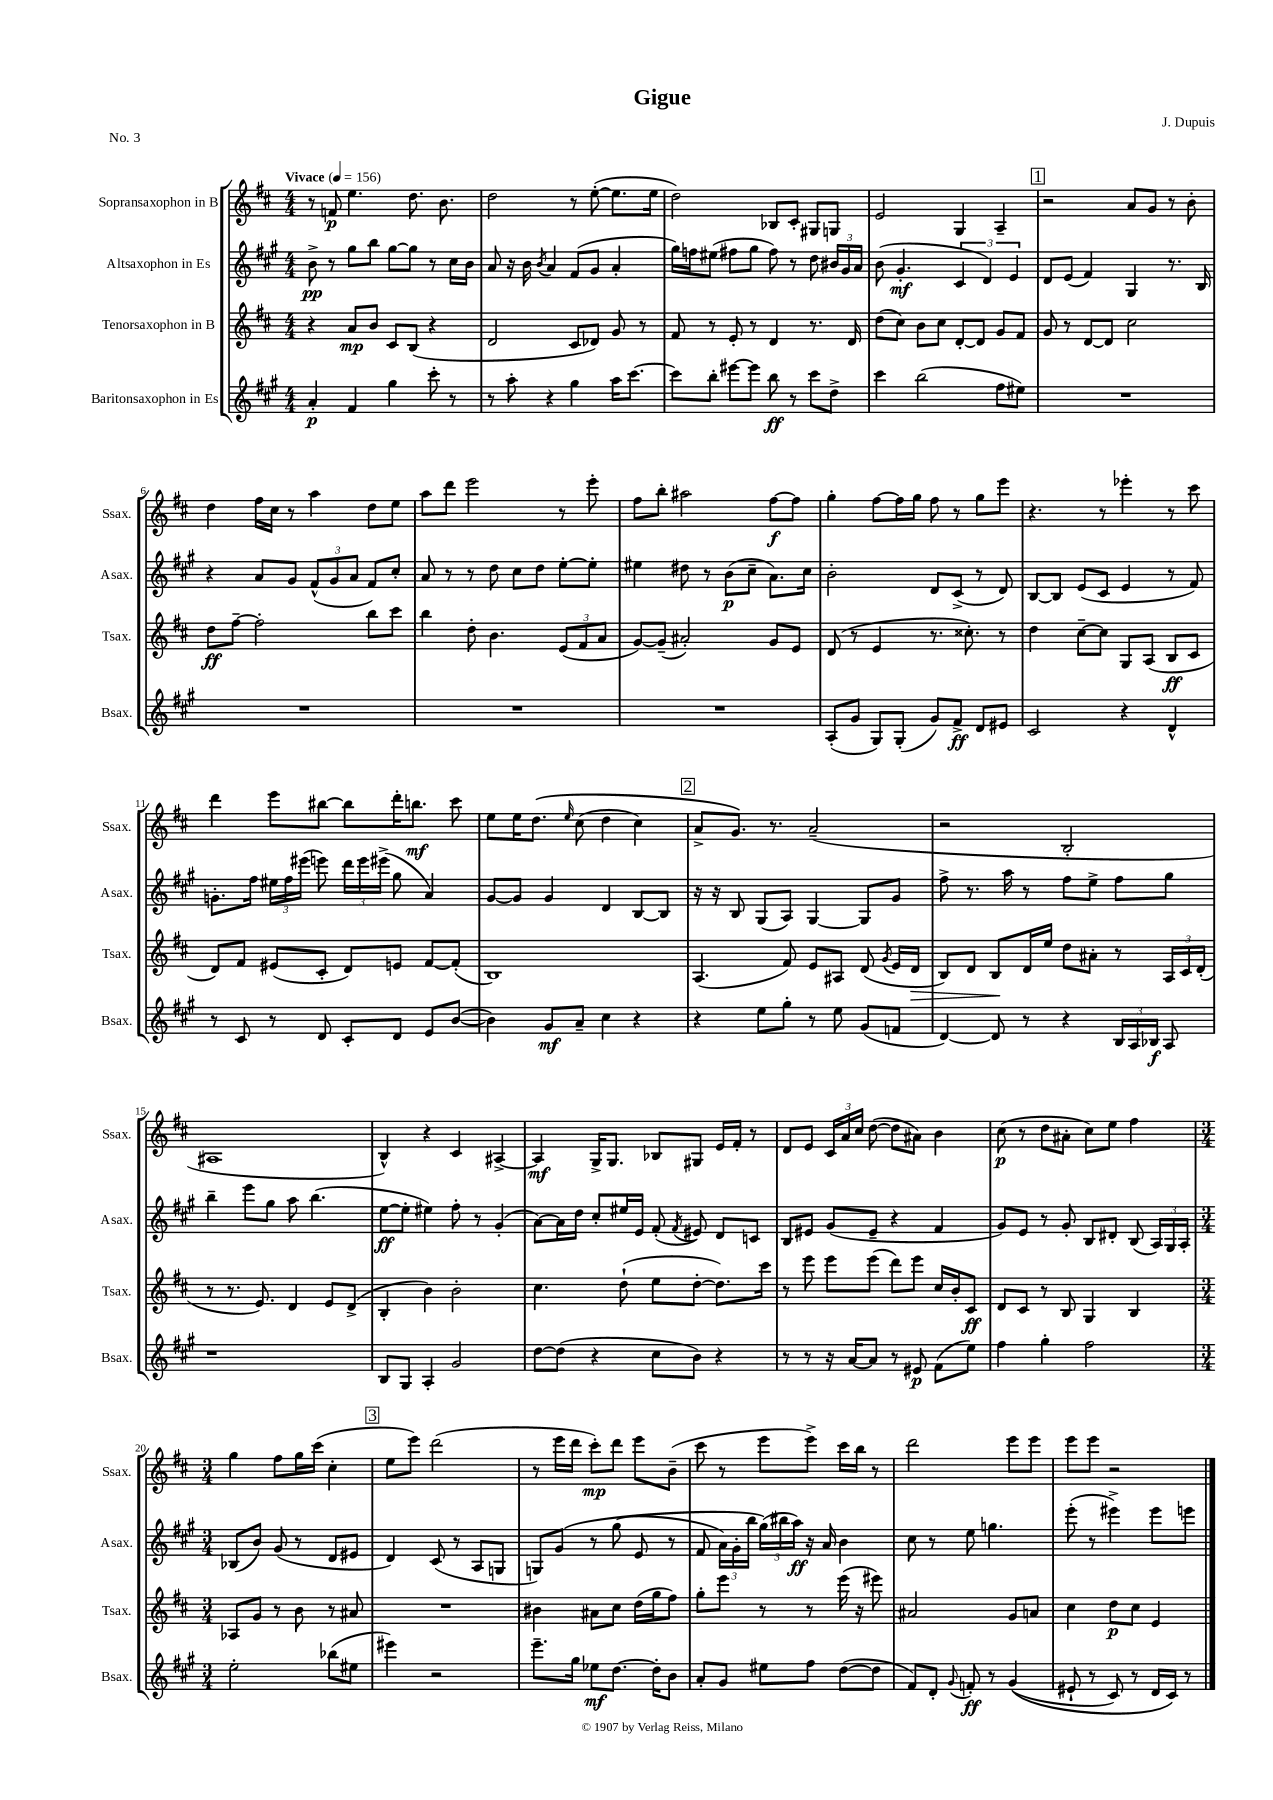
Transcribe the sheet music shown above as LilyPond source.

\header { title = "Gigue" composer = "J. Dupuis" piece = "No. 3" }
<<
\new StaffGroup <<
\new Staff = "s0" \with { instrumentName = "Sopransaxophon in B" shortInstrumentName = "Ssax." } {
    \clef treble \key d \major \numericTimeSignature \time 4/4 \tempo "Vivace" 4 = 156
    \autoBeamOff r8 f'8\p e''4. d''8. b'8. |
    d''2 r8 e''8~-.( e''8.[ e''16] |
    d''2) bes8[ cis'8]-. gis8[ g8] |
    e'2 g4 a4-- |
    \mark \markup { \box "1" } r2 a'8[ g'8] r8 b'8-. |
    d''4 fis''16[ cis''16] r8 a''4 d''8[ e''8] |
    a''8[ d'''8] e'''2 r8 e'''8-. |
    fis''8[ b''8]-. ais''2 fis''8[~\f fis''8] |
    g''4-. fis''8[~ fis''16 g''16] fis''8 r8 g''8[ e'''8] |
    r4. r8 ees'''4-. r8 cis'''8 |
    d'''4 e'''8[ bis''8]~ bis''8[ d'''16-. b''8.]\mf cis'''8 |
    e''8[ e''16 d''8.]\( \grace { e''16 } cis''8( d''4 cis''4) |
    \mark \markup { \box "2" } a'8[-> g'8.]\) r8. a'2--( |
    r2 b2-. |
    ais1 |
    b4-^) r4 cis'4 ais4~-> |
    ais4\mf g16[-> g8.] bes8[ gis8] e'16[ fis'16]-. r8 |
    d'8[ e'8] \tuplet 3/2 { cis'16[ a'16 cis''16] } d''8~( d''8[ ais'8]) b'4 |
    cis''8\p( r8 d''8[ ais'8]-. cis''8[) e''8] fis''4 |
    \numericTimeSignature \time 3/4 g''4 fis''8[ g''16 cis'''16]( cis''4-. |
    \mark \markup { \box "3" } e''8[ e'''8]) d'''2( |
    r8 e'''16[ d'''16] cis'''8[-.\mp) d'''8] e'''8[ b'8]--( |
    cis'''8 r8 e'''8[ e'''8]->) cis'''16[ b''16] r8 |
    d'''2 e'''8[ e'''8] |
    e'''8[ e'''8] r2 \bar "|." |
}
\new Staff = "s1" \with { instrumentName = "Altsaxophon in Es" shortInstrumentName = "Asax." } {
    \clef treble \key a \major \numericTimeSignature \time 4/4
    \autoBeamOff b'8->\pp r8 gis''8[ b''8] gis''8[~ gis''8] r8 cis''16[ b'16] |
    a'8 r16 b'16 \acciaccatura { b'8 } a'4 fis'8[( gis'8] a'4-. |
    gis''16[) f''16 eis''8]( fis''8[ gis''8] fis''8) r8 d''8 \tuplet 3/2 { bis'16[ gis'16 a'16] } |
    b'8( gis'4.-.\mf \tuplet 3/2 { cis'4 d'4) e'4 } |
    \mark \markup { \box "1" } d'8[ e'8]( fis'4) gis4 r8. b16 |
    r4 a'8[ gis'8] \tuplet 3/2 { fis'8[-^( gis'8 a'8] } fis'8[) cis''8]-. |
    a'8 r8 r8 d''8 cis''8[ d''8] e''8[~-. e''8]-. |
    eis''4 dis''8 r8 b'8[\p( cis''8]-- a'8.[) cis''16] |
    b'2-. d'8[ cis'8]->( r8 d'8) |
    b8[~ b8] e'8[( cis'8] e'4 r8 fis'8) |
    g'8.[-. fis''16] \tuplet 3/2 { eis''16[ fis''16 eis'''16]( } e'''8) \tuplet 3/2 { d'''16[ e'''16 eis'''16]->( } gis''8 a'4) |
    gis'8[~ gis'8] gis'4 d'4 b8[~ b8] |
    \mark \markup { \box "2" } r16 r16 b8 gis8[( a8]) gis4~ gis8[ gis'8] |
    fis''8-> r8. a''16 r8 fis''8[ e''8]-> fis''8[ gis''8] |
    b''4-- e'''8[ gis''8] a''8 b''4.( |
    e''8[~\ff e''8]-. eis''4) fis''8-. r8 gis'4-.( |
    a'8[~) a'16 d''16] cis''8[-. eis''16 e'16] fis'8-.( \acciaccatura { fis'8 } eis'8) d'8[ c'8] |
    b8[ eis'8] gis'8[( eis'8]-- r4 fis'4 |
    gis'8[) e'8] r8 gis'8-. b8[ dis'8]-. b8( \tuplet 3/2 { a16[) gis16 a16]-. } |
    \numericTimeSignature \time 3/4 bes8[( b'8]) gis'8( r8 d'8[ eis'8] |
    \mark \markup { \box "3" } d'4) cis'8( r8 a8[ g8] |
    g8[) gis'8]\( r8 gis''8( e'8 r8 |
    fis'8 \tuplet 3/2 { a'16[) gis'16-. b''16] } \tuplet 3/2 { gis''16[(\) bis''16 a''16]\ff) } r16 a'16 b'4 |
    cis''8 r8 e''8 g''4. |
    e'''8-.( r8 eis'''4->) eis'''8[ e'''8] \bar "|." |
}
\new Staff = "s2" \with { instrumentName = "Tenorsaxophon in B" shortInstrumentName = "Tsax." } {
    \clef treble \key d \major \numericTimeSignature \time 4/4
    \autoBeamOff r4 a'8[\mp b'8] cis'8[ b8]( r4 |
    d'2 cis'8[ des'8]) g'8 r8 |
    fis'8 r8 e'8-. r8 d'4 r8. d'16 |
    d''8[( cis''8]) b'8[ cis''8] d'8[~-. d'8] g'8[ fis'8] |
    \mark \markup { \box "1" } g'8 r8 d'8[~ d'8] cis''2 |
    d''8[\ff fis''8]~-- fis''2-. b''8[ cis'''8] |
    b''4 d''8-. b'4. \tuplet 3/2 { e'8[( fis'8 a'8] } |
    g'8[~) g'8]--( ais'2-.) g'8[ e'8] |
    d'8( r8 e'4 r8. cisis''8.-.) r8 |
    d''4 cis''8[~-- cis''8] g8[ a8]( b8[\ff cis'8] |
    d'8[) fis'8] eis'8[( cis'8]-. d'8[) e'8] fis'8[~ fis'8]-.( |
    b1) |
    \mark \markup { \box "2" } a4.( fis'8) e'8[ ais8] d'8( \acciaccatura { g'8 } e'16[ d'16]\> |
    b8[) d'8] b8[\! d'16 e''16] d''8[ ais'8]-. r8 \tuplet 3/2 { a16[ cis'16 d'16]-.( } |
    r8 r8. e'8.) d'4 e'8[ d'8]->( |
    b4-. b'4) b'2-. |
    cis''4. d''8-!( e''8[ d''8]~-. d''8.[) cis'''16] |
    r8 e'''8 e'''8[ e'''8]( d'''8[) e'''8] cis''16[ b'16-. cis'8]\ff |
    d'8[ cis'8] r8 b8 g4 b4 |
    \numericTimeSignature \time 3/4 aes8[ g'8] r8 b'8 r8 ais'8 |
    \mark \markup { \box "3" } R2. |
    bis'4 ais'8[ cis''8] d''16[( g''16 fis''8]) |
    g''8[-. e'''8] r8 r8 e'''16( r16 eis'''8) |
    ais'2 g'8[ a'8] |
    cis''4 d''8[\p cis''8] e'4 \bar "|." |
}
\new Staff = "s3" \with { instrumentName = "Baritonsaxophon in Es" shortInstrumentName = "Bsax." } {
    \clef treble \key a \major \numericTimeSignature \time 4/4
    \autoBeamOff a'4-.\p fis'4 gis''4 cis'''8-. r8 |
    r8 a''8-. r4 gis''4 a''16[ cis'''8.]~ |
    cis'''8[ b''8]-. eis'''8[~ eis'''8] b''8\ff r8 cis'''8[ d''8]-> |
    cis'''4 b''2( fis''8[ eis''8]) |
    \mark \markup { \box "1" } R1 |
    R1 |
    R1 |
    R1 |
    a8[-.( gis'8] gis8[) gis8]-.( gis'8[) fis'8]->\ff d'8[ eis'8] |
    cis'2 r4 d'4-^ |
    r8 cis'8 r8 d'8 cis'8[-. d'8] e'8[ b'8]~( |
    b'4) gis'8[\mf a'8]-- cis''4 r4 |
    \mark \markup { \box "2" } r4 e''8[ gis''8]-. r8 e''8 gis'8[( f'8] |
    d'4~) d'8 r8 r4 \tuplet 3/2 { b16[ a16 bes16]\f } a8 |
    r1 |
    b8[ gis8] a4-. gis'2 |
    d''8[~ d''8]( r4 cis''8[ b'8]) r4 |
    r8 r8 r16 a'16[~ a'8] r8 eis'8\p fis'8[( e''8]) |
    fis''4 gis''4-. fis''2 |
    \numericTimeSignature \time 3/4 e''2-. bes''8[( eis''8] |
    \mark \markup { \box "3" } eis'''4) r2 |
    e'''8.[-- gis''16] ees''8[\mf d''8.]~ d''16[-. b'8] |
    a'8[-. gis'8] eis''8[ fis''8] d''8[~( d''8] |
    fis'8[) d'8]-. \appoggiatura { gis'8 } f'8-.\ff r8 gis'4(\( |
    eis'8-! r8 cis'8) r8 d'16[ cis'16]\) r8 \bar "|." |
}
>>
>>
